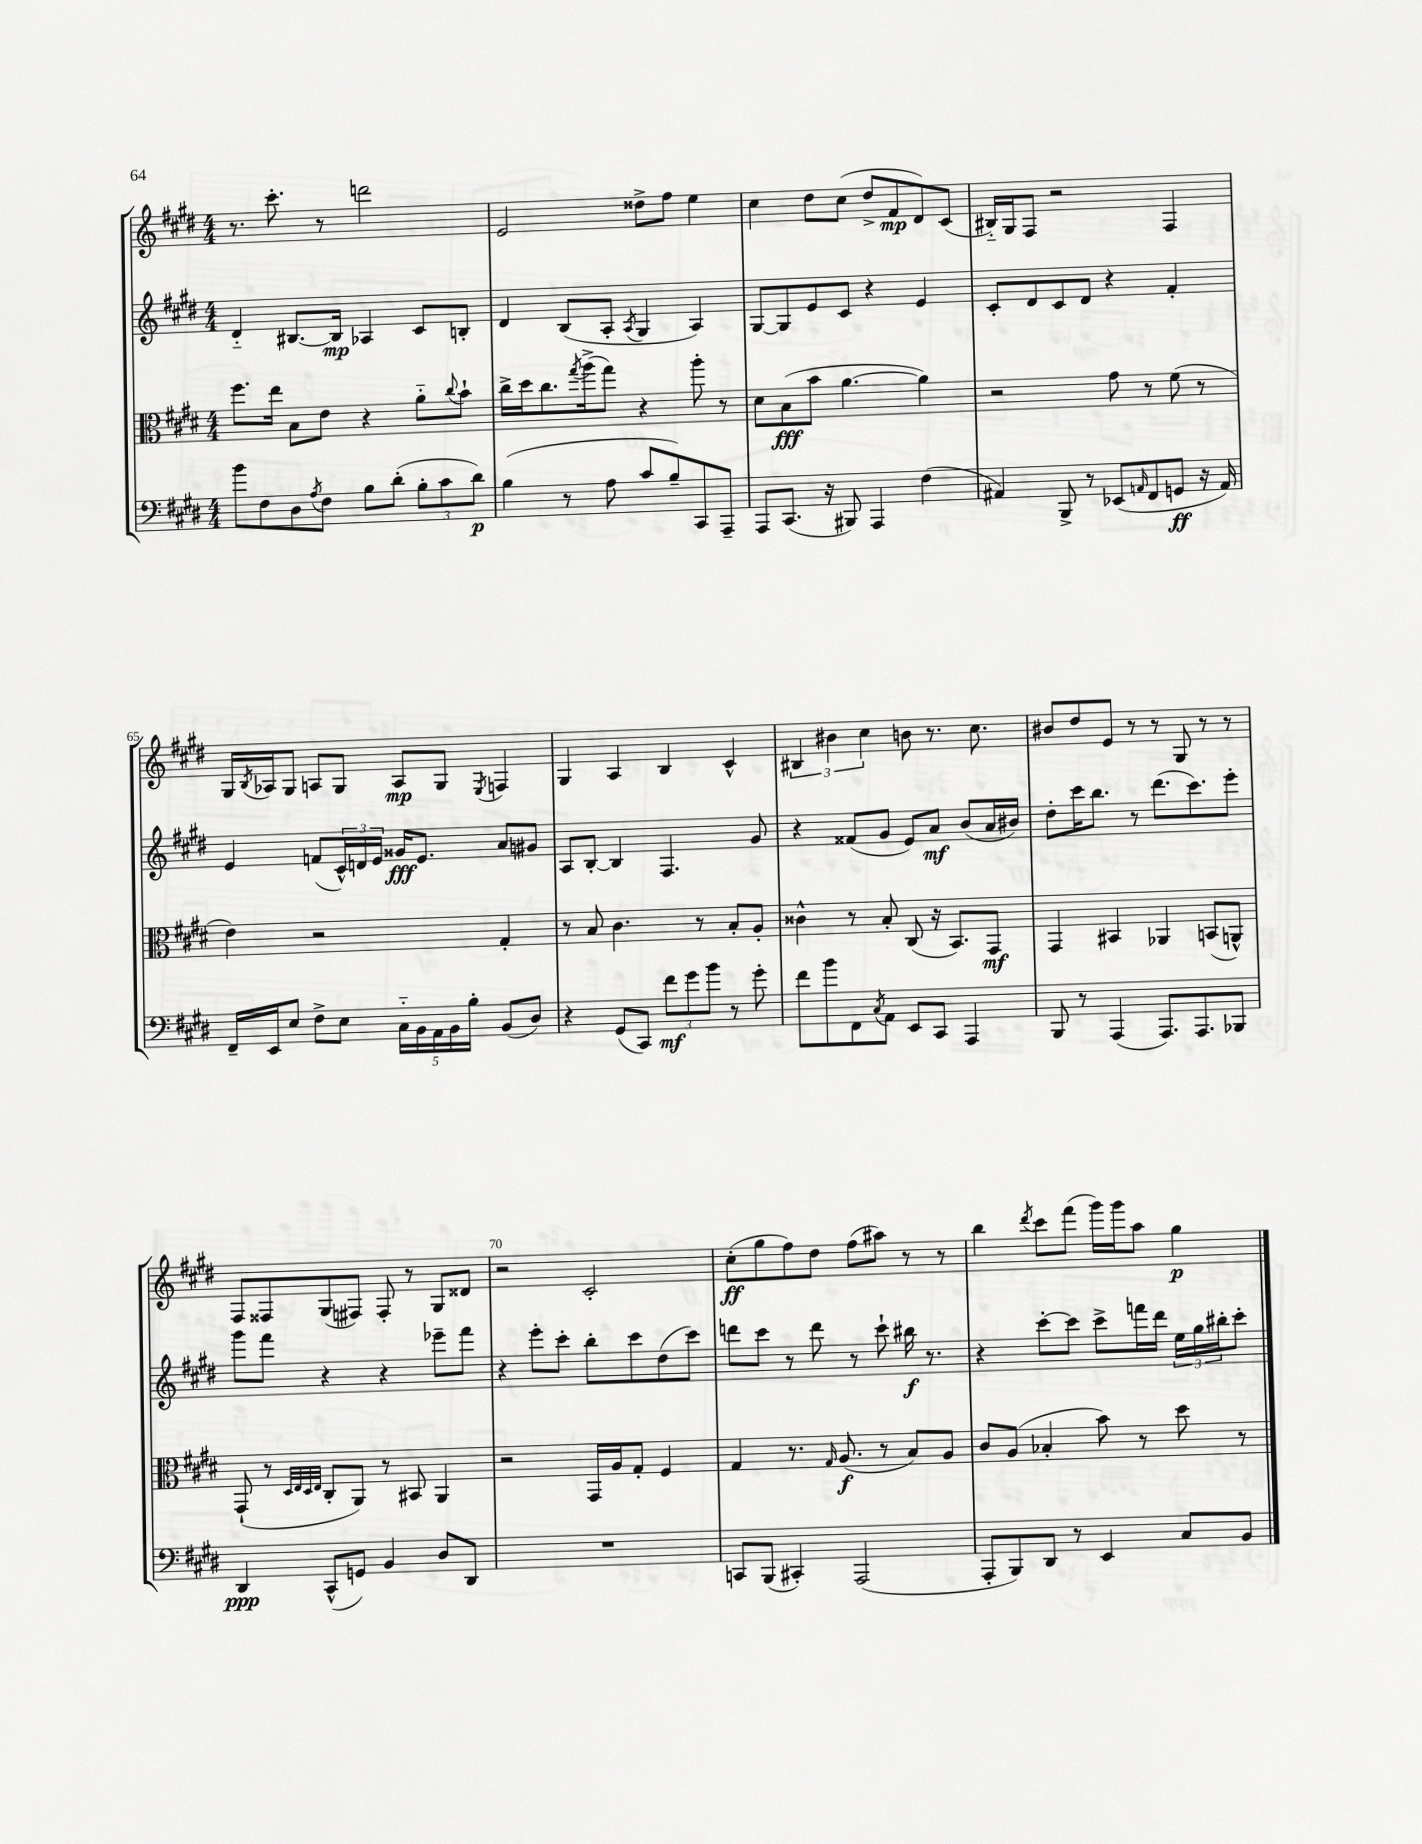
<<
\new StaffGroup <<
\new Staff = "s0" {
    \clef treble \key e \major \numericTimeSignature \time 4/4
    r8. cis'''8.-. r8 d'''2 |
    e'2 disis''8-> fis''8 e''4 |
    cis''4 dis''8 cis''8( dis''8-> fis'8\mp dis'8) cis'8( |
    bis16-_) gis16 fis8 r2 fis4 |
    gis16 \acciaccatura { b8 } aes16 gis8 a8 gis8 a8\mp gis8 \acciaccatura { e8 } f4 |
    gis4 a4 b4 cis'4-^ |
    \tuplet 3/2 { bis4 bis'4 cis''4 } b'8 r8. cis''8. |
    bis'8 dis''8 e'8 r8 r8 gis8 r8 r8 |
    fis8 fisis8 gis8( fis8) fis8-. r8 gis8 disis'8 |
    r2 cis'2-. |
    cis''8-.\ff( gis''8 fis''8) dis''8 fis''8( ais''8) r8 r8 |
    b''4 \acciaccatura { dis'''8 } cis'''8 fis'''8( gis'''16) gis'''16 a''8 gis''4\p \bar "|." |
}
\new Staff = "s1" {
    \clef treble \key e \major \numericTimeSignature \time 4/4
    dis'4-_ bis8.~ bis16\mp aes4 cis'8 b8-. |
    dis'4 b8( a8-. \acciaccatura { a8 } gis4 a4) |
    gis8~ gis8 e'8 cis'8 r4 e'4 |
    cis'8-. dis'8 cis'8 dis'8 r4 fis'4-. |
    e'4 f'8( \tuplet 3/2 { cis'16-^) d'16 e'16 } gisis'16\fff e'8. a'8 gis'8 |
    a8 b8~-. b4 fis4. gis'8 |
    r4 fisis'8( gis'8 e'8) a'8\mf b'8( a'16 bis'16) |
    dis''8-. cis'''16 b''8. r8 dis'''8.( cis'''8.) e'''8-. |
    gis'''8 fis'''8 r4 r4 ees'''8-- fis'''8 |
    r4 e'''8-. cis'''8-. b''8-. cis'''8 dis''8( cis'''8) |
    d'''8 cis'''8 r8 d'''8 r8 cis'''8-! bis''16\f r8. |
    r4 cis'''8~-. cis'''8 cis'''8-> f'''16 dis'''16 \tuplet 3/2 { e''16 gis''16 bis''16-. } cis'''8-. \bar "|." |
}
\new Staff = "s2" {
    \clef alto \key e \major \numericTimeSignature \time 4/4
    fis''8. e''16 b8 e'8 r4 a'8-_ \appoggiatura { cis''8 } b'8-! |
    cis''16-> dis''16 cis''8. \acciaccatura { gis''8 } a''16->( gis''8) r4 a''8-. r8 |
    dis'8 b8\fff( b'8 a'4.~ a'4) |
    r2 gis'8 r8 fis'8( r8 |
    e'4) r2 gis4-. |
    r8 b8 cis'4. r8 b8-. a8-. |
    cisis'4-^ r8 b8-. cis8( r16 b,8.) gis,8\mf |
    gis,4 bis,4 aes,4 b,8( a,8-^) |
    gis,8-!( r8 \grace { dis32 e32 dis32 e32 } cis8-. a,8) r8 bis,8 a,4 |
    r2 gis,16 a16 gis8-. fis4 |
    gis4 r8. \grace { gis16 } a8.\f( r8 b8) a8 |
    cis'8 a8( bes4-. b'8) r8 dis''8 r8 \bar "|." |
}
\new Staff = "s3" {
    \clef bass \key e \major \numericTimeSignature \time 4/4
    b'8 fis8 dis8 \acciaccatura { a8 } fis8 b8 dis'8-.( \tuplet 3/2 { b8-. cis'8 dis'8\p) } |
    b4( r8 a8 cis'8 b8--) cis,8 a,,8-- |
    a,,8 cis,8.( r16 bis,,8) a,,4 fis4( |
    ais,4) b,,8-> r8 ees,8( \grace { a,16 } fis,8 g,8\ff r16 a,16) |
    fis,16-- e,16 e8 fis8-> e8 \tuplet 5/4 { cis16-_ b,16 a,16 b,16 b16-. } b,8( dis8) |
    r4 gis,8( cis,8) \tuplet 3/2 { fis'8\mf gis'8 b'8 } r8 gis'8-. |
    fis'8 b'8 fis,8 \acciaccatura { cis8 } a,8 e,8 cis,8 a,,4 |
    b,,8 r8 a,,4( a,,8.) a,,8. bes,,8 |
    dis,4\ppp cis,8-^( g,8) b,4 dis8 dis,8 |
    R1 |
    c,8 b,,8( cis,4-.) a,,2( |
    a,,8-. b,,8) dis,8 r8 e,4 cis8 b,8 \bar "|." |
}
>>
>>
\layout { \context { \Score currentBarNumber = #61 \override BarNumber.break-visibility = ##(#f #t #t) barNumberVisibility = #(every-nth-bar-number-visible 5) } }
